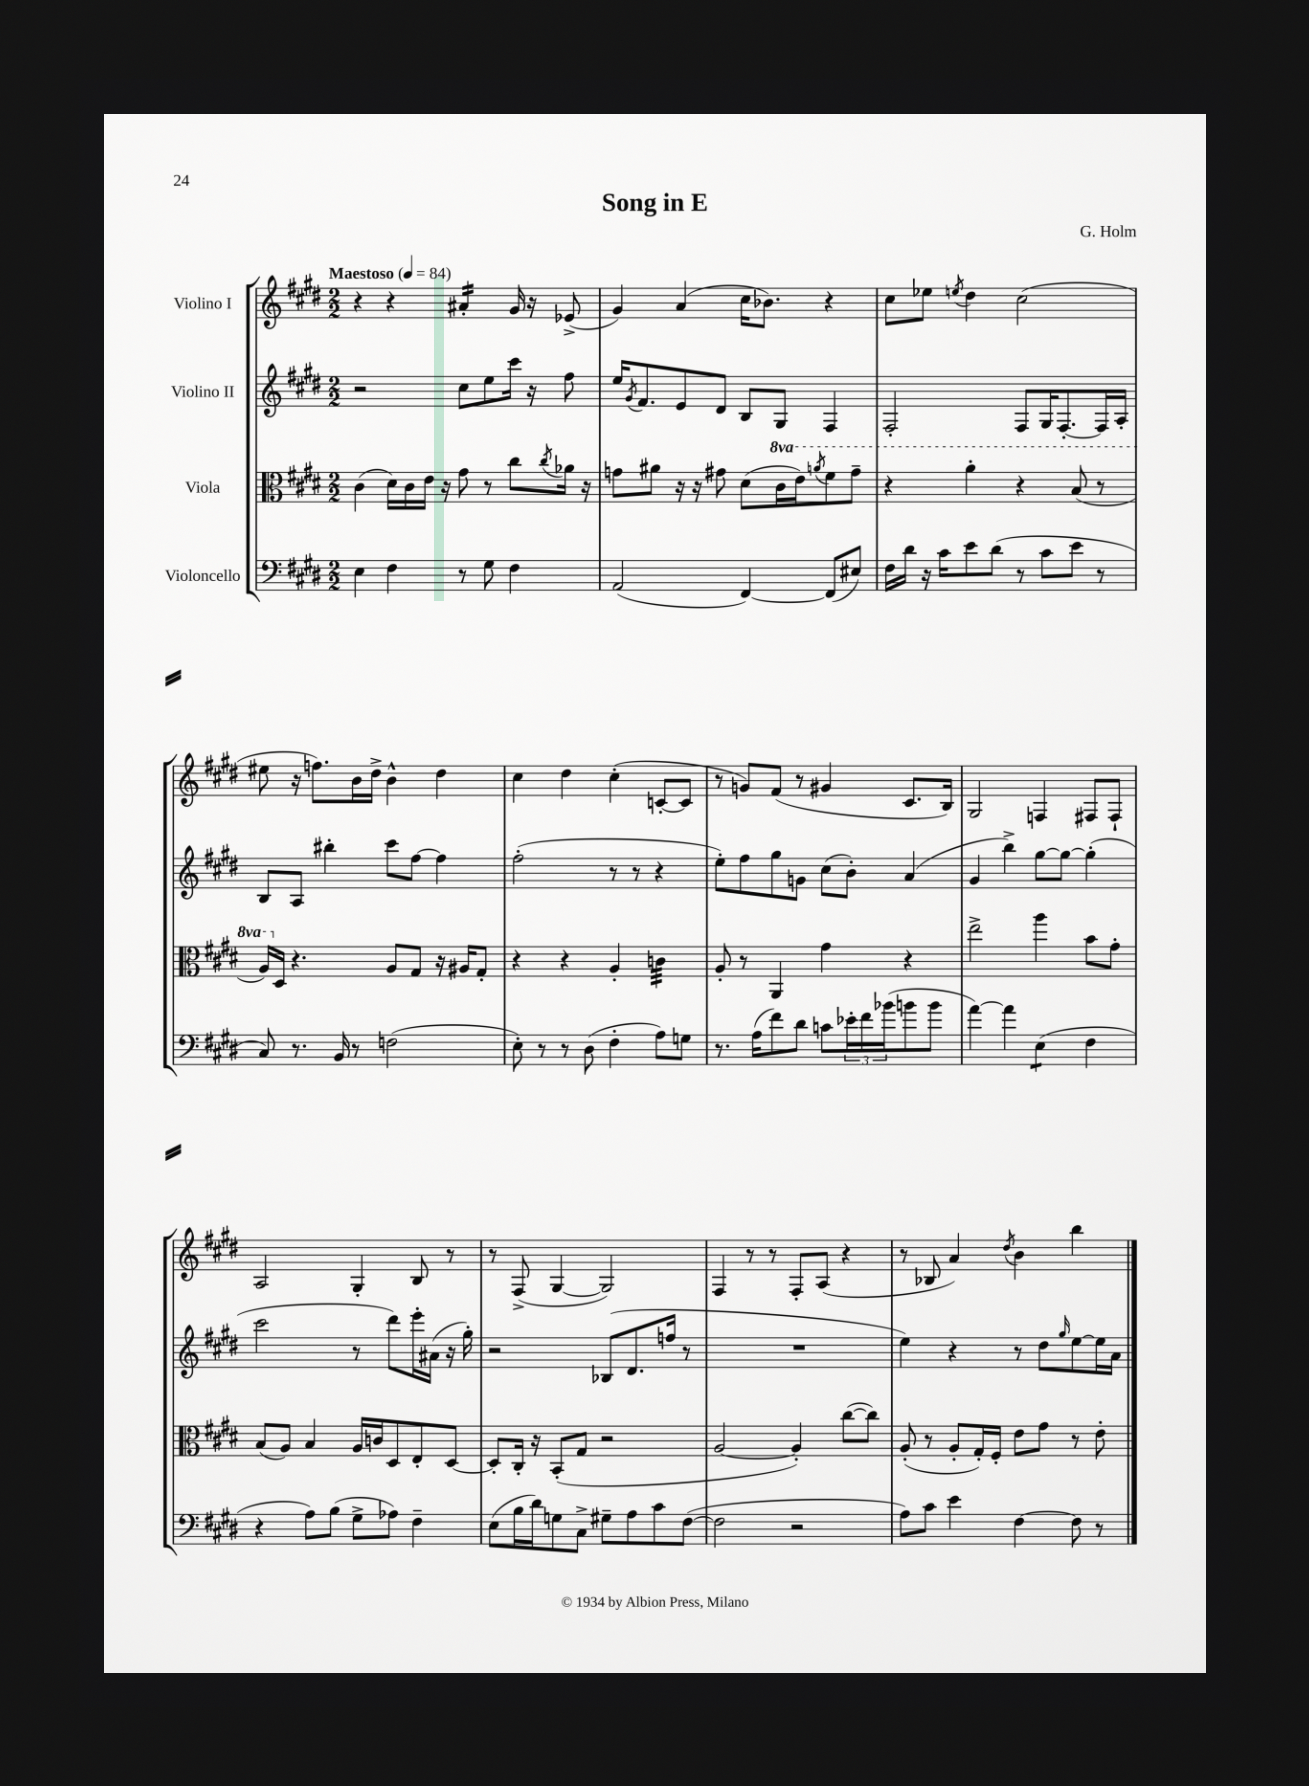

**kern	**kern	**kern	**kern
*staff4	*staff3	*staff2	*staff1
*clefF4	*clefC3	*clefG2	*clefG2
*k[f#c#g#d#]	*k[f#c#g#d#]	*k[f#c#g#d#]	*k[f#c#g#d#]
*M2/2	*M2/2	*M2/2	*M2/2
*MM84	*MM84	*MM84	*MM84
4E	(4c#	2r	4r
4F#	16d#)	.	4r
.	16c#	.	.
.	16e	.	.
.	16r	.	.
8r	8g#	8cc#	4a#'
8G#	8r	8ee	.
4F#	8cc#	16ccc#	16g#
.	.	16r	16r
.	8qcc#	.	.
.	16a-	8ff#	(8e-^
.	16r	.	.
=	=	=	=
(2AA	8g	16ee	4g#)
.	.	8qg#	.
.	.	8.f#	.
.	8a#	.	.
.	16r	8e	(4a
.	16r	.	.
.	8g#	8d#	.
[4FF#)	(8d#	8B	16cc#
.	.	.	8.b-)
.	16cc#	8G#	.
.	16ee)	.	.
.	8qaa	.	.
(8FF#]	8ff#	4F#	4r
8E#)	8gg#~	.	.
=	=	=	=
16F#	4r	2F#'	8cc#
16d#	.	.	.
16r	.	.	8ee-
16c#	.	.	.
.	.	.	8qee
8e	4aa'	.	4dd#
(8d#	.	.	.
8r	4r	8F#	(2cc#
8c#	.	16G#	.
.	.	[8.F#'	.
8e	(8b	.	.
8r	8r	16F#]	.
.	.	16A'	.
=	=	=	=
8C#)	16a)	8B	8ee#
.	16D#	.	.
8.r	4.r	8A	16r
.	.	.	8.ff)
.	.	4bb#'	.
16BB	.	.	.
8r	.	.	16b
.	.	.	16dd#^
(2F	8A	8ccc#	4b^^
.	8G#	[8ff#	.
.	16r	4ff#]	4dd#
.	16A#	.	.
.	8G#'	.	.
=	=	=	=
8E')	4r	(2ff#'	4cc#
8r	.	.	.
8r	4r	.	4dd#
(8D#	.	.	.
4F#'	4A'	8r	(4cc#'
.	.	8r	.
8A)	4c	4r	[8c'
8G	.	.	8c]
=	=	=	=
8.r	8A'	8ee')	8r
.	8r	8ff#	8g)
(16A	.	.	.
8f#)	4AA	8gg#	(8f#
8d#	.	8g	8r
8c	4g#	(8cc#	4g#
24e-'	.	8b')	.
24f#	.	.	.
(24b-	.	.	.
8b	4r	(4a	8.c#
8b	.	.	.
.	.	.	16B)
=	=	=	=
[4a)	2ee^	4g#	2G#
4a]	.	4bb^)	.
(4E	4aa	[8gg#	4F
.	.	8gg#_	.
4F#	8b	(4gg#']	8F#
.	8g#'	.	8F#`
=	=	=	=
4r	(8B	2ccc#	2A
.	8A)	.	.
8A)	4B	.	.
(8B	.	.	.
8G#^	16A	8r	4G#'
.	16c	.	.
8A-)	8D#	8ddd#)	.
4F#~	8E'	16eee'	8B
.	.	(16a#	.
.	[8D#	16r	8r
.	.	16gg#')	.
=	=	=	=
(8E	8D#']	2r	8r
16B	16C#'	.	(8F#^
16d#)	16r	.	.
8G	(8BB'	.	[4G#
8C#^	8G#	.	.
8G#~	2r	(8B-	2G#])
8A	.	8.d#	.
8c#	.	.	.
.	.	16ff	.
([8F#	.	8r	.
=	=	=	=
2F#]	[2A	1r	4F#
.	.	.	8r
.	.	.	8r
2r	4A'])	.	8F#'
.	.	.	(8A
.	([8cc#	.	4r
.	8cc#])	.	.
=	=	=	=
8A)	(8A'	4ee)	8r
8c#	8r	.	8B-
4e	8A'	4r	4a)
.	16G#')	.	.
.	16F#'	.	.
.	.	.	8qdd#
[4F#	8e	8r	4b
.	8g#	8dd#	.
.	.	16qqgg#	.
8F#]	8r	[8ee	4bb
8r	8e'	16ee]	.
.	.	16a	.
==	==	==	==
*-	*-	*-	*-
